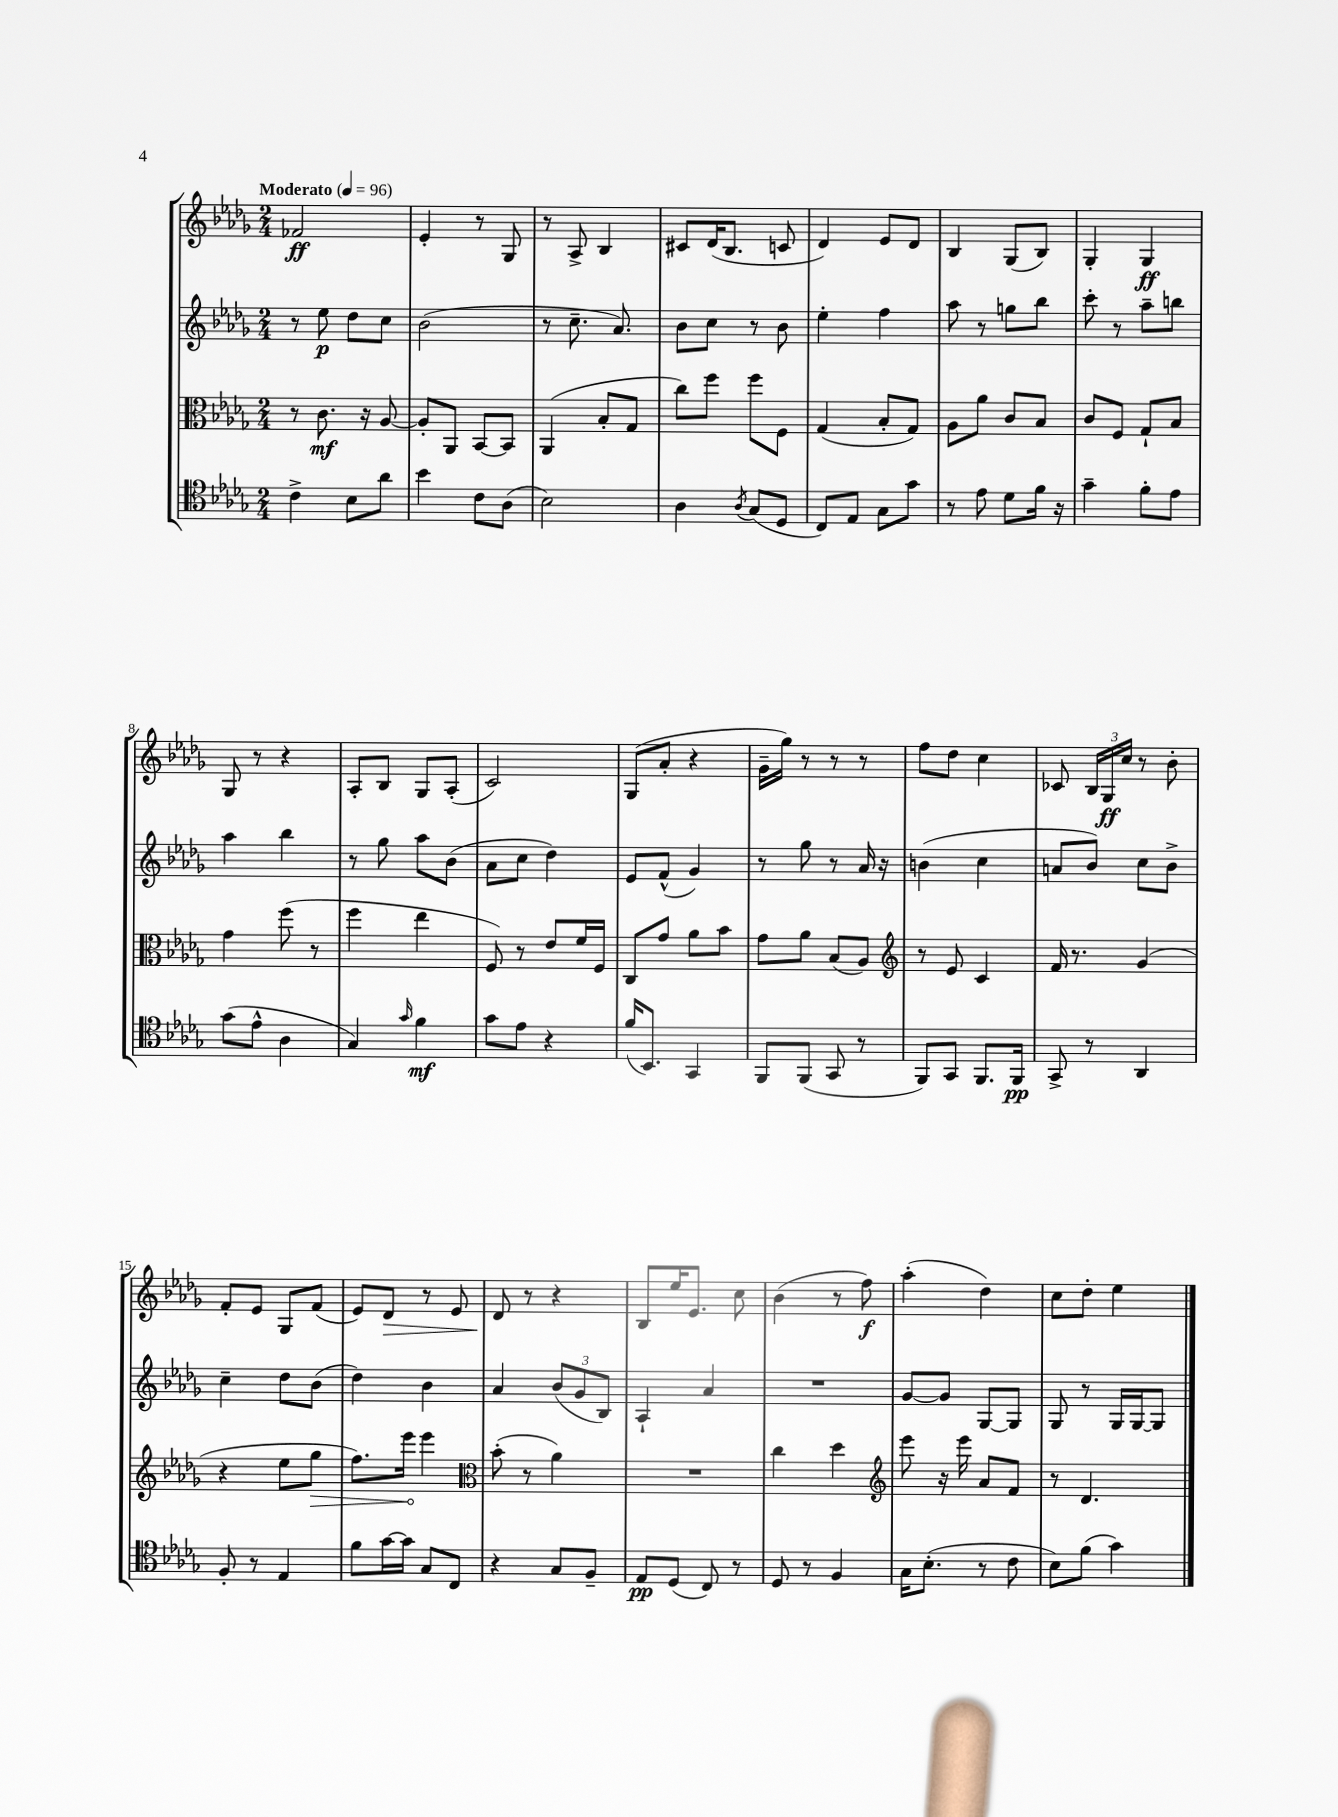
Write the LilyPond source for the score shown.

<<
\new StaffGroup <<
\new Staff = "s0" {
    \clef treble \key des \major \numericTimeSignature \time 2/4 \tempo "Moderato" 4 = 96
    \autoBeamOff fes'2\ff |
    ees'4-. r8 ges8 |
    r8 aes8-> bes4 |
    cis'8[ des'16( bes8.] c'8 |
    des'4) ees'8[ des'8] |
    bes4 ges8[( bes8]) |
    ges4-. ges4\ff |
    ges8 r8 r4 |
    aes8[-. bes8] ges8[ aes8]-.( |
    c'2) |
    ges8[( aes'8]-. r4 |
    ges'16[-- ges''16]) r8 r8 r8 |
    f''8[ des''8] c''4 |
    ces'8 \tuplet 3/2 { bes16[ ges16\ff c''16] } r8 bes'8-. |
    f'8[-. ees'8] ges8[ f'8]( |
    ees'8[) des'8]\> r8 ees'8 |
    des'8\! r8 r4 |
    bes8[ ees''16 ees'8.] c''8 |
    bes'4( r8 f''8\f) |
    aes''4-.( des''4) |
    c''8[ des''8]-. ees''4 \bar "|." |
}
\new Staff = "s1" {
    \clef treble \key des \major \numericTimeSignature \time 2/4
    \autoBeamOff r8 ees''8\p des''8[ c''8] |
    bes'2( |
    r8 c''8.-- aes'8.) |
    bes'8[ c''8] r8 bes'8 |
    ees''4-. f''4 |
    aes''8 r8 g''8[ bes''8] |
    c'''8-. r8 aes''8[-- b''8] |
    aes''4 bes''4 |
    r8 ges''8 aes''8[ bes'8]( |
    aes'8[ c''8] des''4) |
    ees'8[ f'8]-^( ges'4) |
    r8 ges''8 r8 aes'16 r16 |
    b'4( c''4 |
    a'8[ bes'8]) c''8[ bes'8]-> |
    c''4-- des''8[ bes'8]( |
    des''4) bes'4 |
    aes'4 \tuplet 3/2 { bes'8[( ges'8 bes8]) } |
    aes4-! aes'4 |
    R2 |
    ges'8[~ ges'8] ges8[~ ges8] |
    ges8 r8 ges16[ ges16~ ges8] \bar "|." |
}
\new Staff = "s2" {
    \clef alto \key des \major \numericTimeSignature \time 2/4
    \autoBeamOff r8 c'8.\mf r16 aes8~ |
    aes8[-. aes,8] bes,8[~ bes,8] |
    aes,4( bes8[-. ges8] |
    c''8[) f''8] f''8[ f8] |
    ges4( bes8[-. ges8]) |
    aes8[ aes'8] c'8[ bes8] |
    c'8[ f8] ges8[-! bes8] |
    ges'4 f''8( r8 |
    f''4 ees''4 |
    f8) r8 ees'8[ f'16 f16] |
    c8[ ges'8] aes'8[ bes'8] |
    ges'8[ aes'8] bes8[( aes8]) |
    \clef treble r8 ees'8 c'4 |
    f'16 r8. ges'4( |
    r4 ees''8[ \once \override Hairpin.circled-tip = ##t ges''8]\> |
    f''8.[) ees'''16]\! ees'''4 |
    \clef alto bes'8-.( r8 aes'4) |
    R2 |
    c''4 des''4 |
    \clef treble ees'''8 r16 ees'''16 aes'8[ f'8] |
    r8 des'4. \bar "|." |
}
\new Staff = "s3" {
    \clef tenor \key des \major \numericTimeSignature \time 2/4
    \autoBeamOff c'4-> bes8[ aes'8] |
    bes'4 c'8[ aes8]( |
    bes2) |
    aes4 \acciaccatura { aes8 } ges8[( des8] |
    c8[) ees8] ges8[ ges'8] |
    r8 ees'8 des'8[ f'16] r16 |
    ges'4-- f'8[-. ees'8] |
    ges'8[( ees'8]-^ aes4 |
    ges4) \grace { ges'16 } f'4\mf |
    ges'8[ ees'8] r4 |
    f'16[( bes,8.]) ges,4 |
    f,8[ f,8]( ges,8 r8 |
    f,8[) ges,8] f,8.[ f,16]\pp |
    ges,8-> r8 aes,4 |
    f8-. r8 ees4 |
    f'8[ ges'16~ ges'16] ges8[ c8] |
    r4 ges8[ f8]-- |
    ees8[\pp des8]( c8) r8 |
    des8 r8 f4 |
    ges16[ bes8.]-.( r8 c'8 |
    bes8[) f'8]( ges'4) \bar "|." |
}
>>
>>
